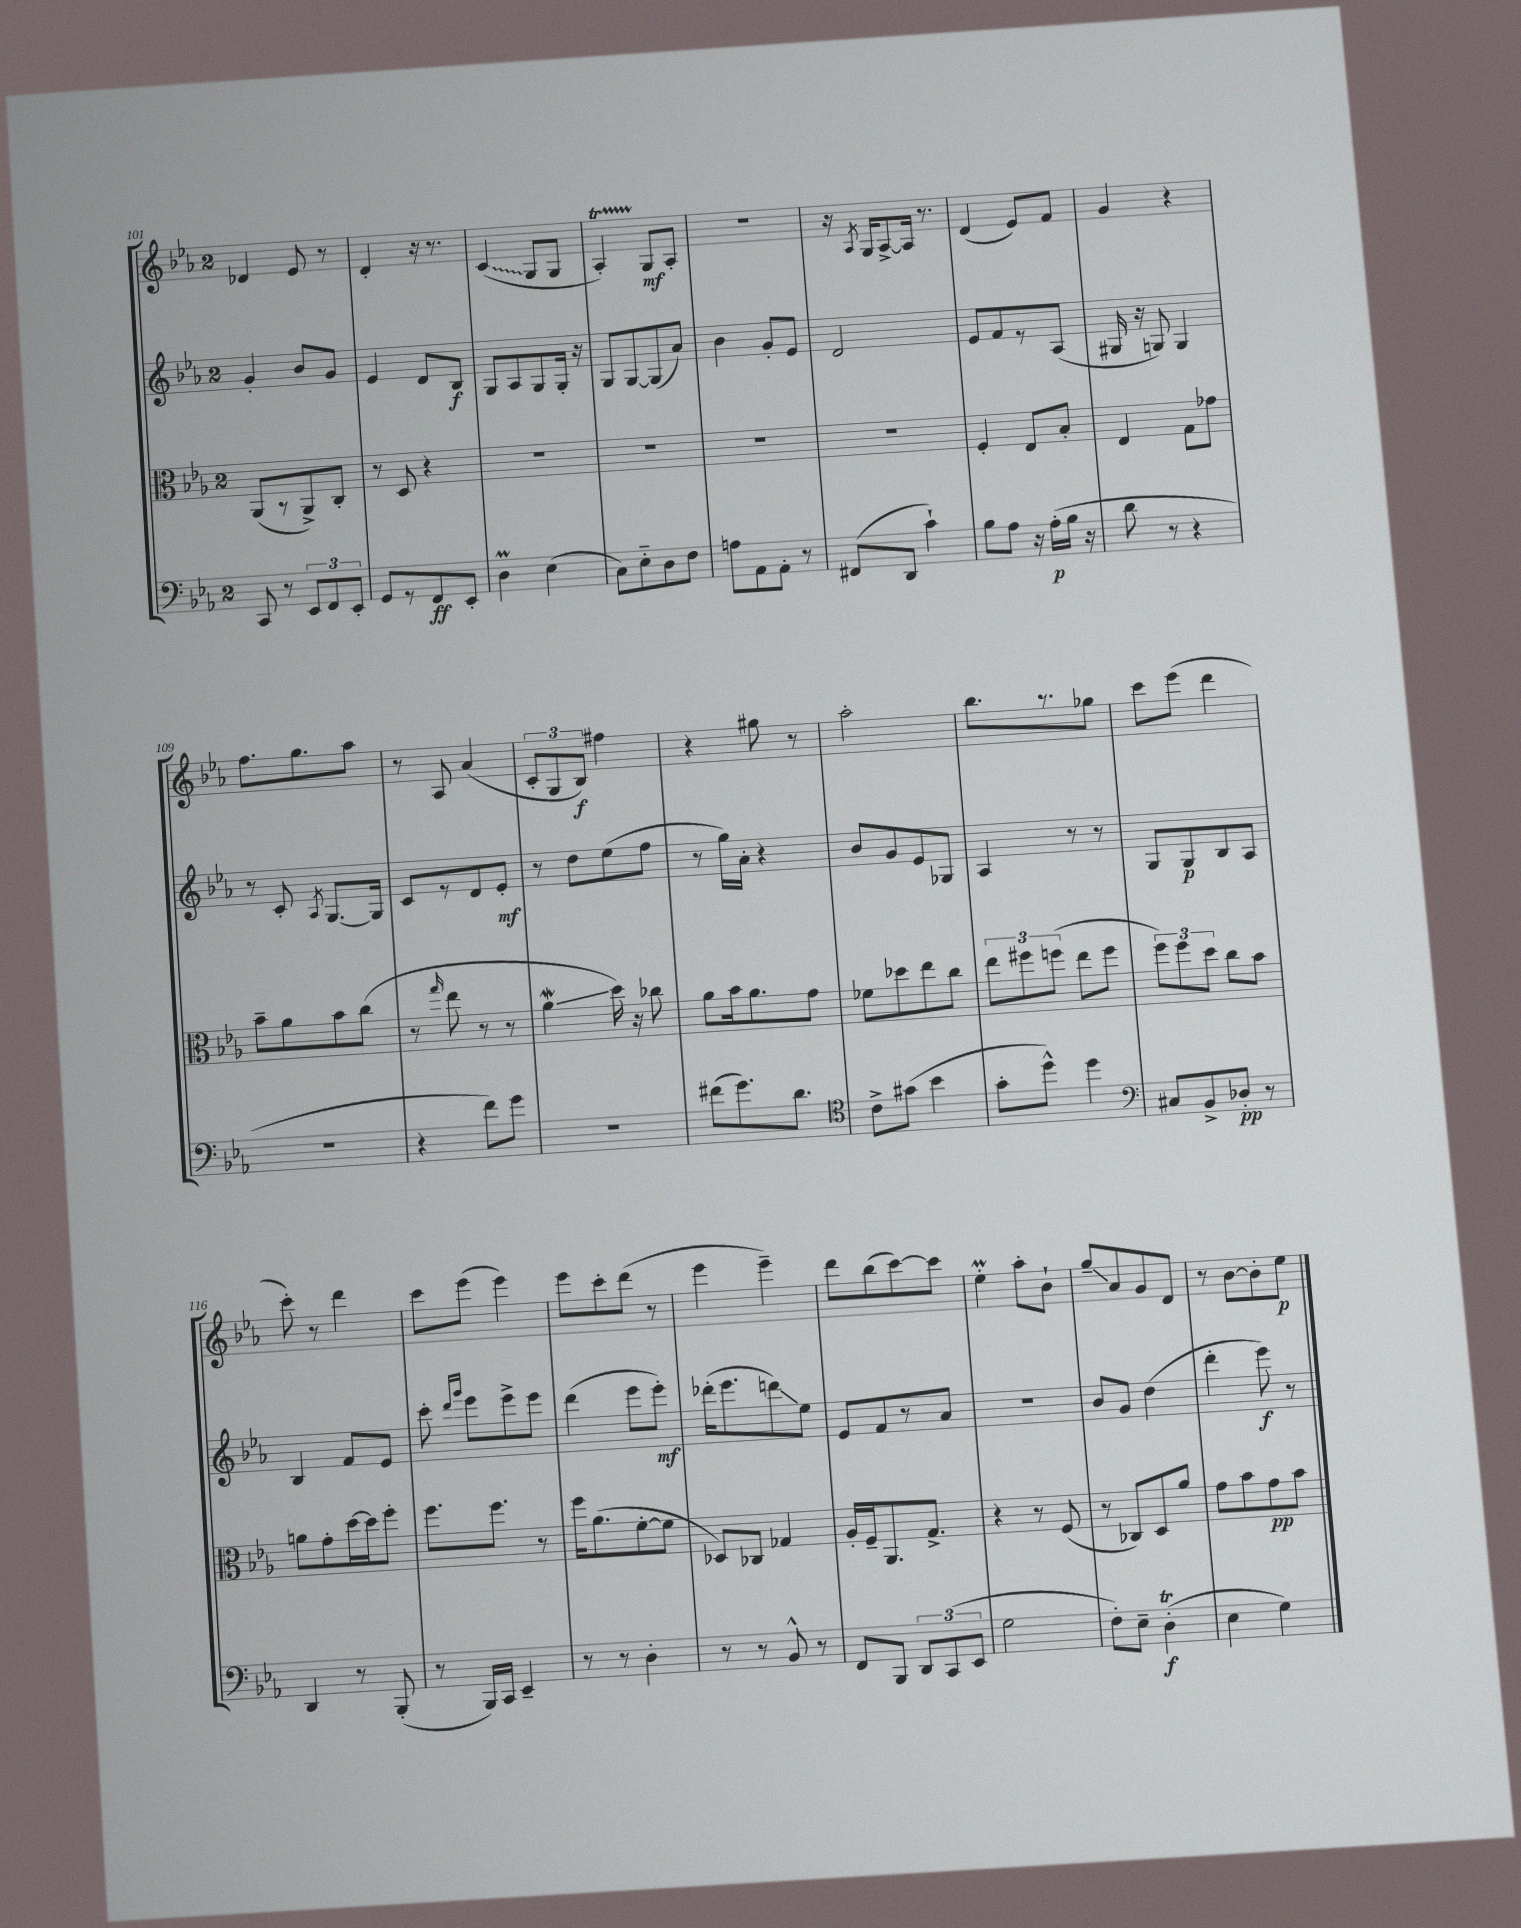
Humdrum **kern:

**kern	**kern	**kern	**kern
*staff4	*staff3	*staff2	*staff1
*clefF4	*clefC3	*clefG2	*clefG2
*k[b-e-a-]	*k[b-e-a-]	*k[b-e-a-]	*k[b-e-a-]
*M2/4	*M2/4	*M2/4	*M2/4
8CC/	(8AA-/L	4g'/	4d-/
8r	8r	.	.
12EE-/L	8AA-^/)	8b-/L	8e-/
12FF/	.	.	.
.	8C'/J	8g/J	8r
12EE-'/J	.	.	.
=	=	=	=
8GG/L	8r	4e-/	4d'/
8r	8D/	.	.
8FF/	4r	8d/L	16r
.	.	.	8.r
8EE-'/J	.	8B-/J	.
=	=	=	=
4D\	2r	8G/L	(4c/
.	.	8A-/	.
(4E-\	.	8G/	8G/L
.	.	16G'/Jk	8G/J
.	.	16r	.
=	=	=	=
8C\L)	2r	8G/L	4A-'/)
8E-'~\	.	[8G/	.
8D\	.	(8G/]	8G/L
8F\J	.	8a-/J)	8A-'/J
=	=	=	=
8A\L	2r	4b-\	2r
8AA-\	.	.	.
8AA-'\J	.	8g'/L	.
8r	.	8e-/J	.
=	=	=	=
(8FF#/L	2r	2d/	16r
.	.	.	8qA-/
.	.	.	16G/LK
8DD/J	.	.	[8A-^/
4c`\)	.	.	16A-/]Jk
.	.	.	8.r
=	=	=	=
8B-\L	4F'/	8e-/L	(4d/
8A-\J	.	8f/	.
16r	8E-/L	8r	8e-/L)
(16A-'\LL	.	.	.
16B-\JJ	8B-'/J	(8A-/J	8f/J
16r	.	.	.
=	=	=	=
8d\	4E-/	16G#/	4g/
.	.	16r	.
8r	.	8G/)	.
4r	8G\L	4G/	4r
.	8g-\J	.	.
=	=	=	=
2r	8b-~\L	8r	8.ff\L
.	8a-\	8c'/	.
.	.	.	8.gg\
.	.	8qA-/	.
.	8b-\	[8.G/L	.
.	(8cc\J	.	8aa-\J
.	.	16G/]Jk	.
=	=	=	=
4r	8r	8c/L	8r
.	16qqgg/	.	.
.	8ee-\	8r	8A-/
8f\L)	8r	8d/	(4a-/
8g\J	8r	8e-'/J	.
=	=	=	=
2r	4a-\	8r	12c'/L
.	.	.	12G/
.	.	8dd\L	.
.	.	.	12B-/J)
.	16dd\)	(8ee-\	4ff#\
.	16r	.	.
.	8cc-\	8ff\J	.
=	=	=	=
(8f#\L	8a-\L	8r	4r
8.g\)	16b-\k	16gg\LL)	.
.	8.a-\	16a-'\JJ	.
.	.	4r	8gg#\
8.d\J	.	.	.
.	8g\J	.	8r
=	=	=	=
*clefC4	*	*	*
8c^\L	8f-\L	8b-/L	2aa-'\
(8g#\J	8dd-\	8g/	.
4b-\	8ee-\	8e-/	.
.	8cc\J	8G-/J	.
=	=	=	=
8g'\L	12ee-\L	4A-/	8.bb-\L
.	12ff#\	.	.
8dd^^\J)	.	.	.
.	(12ff\J	.	.
.	.	.	8.r
4dd\	8ee-\L	8r	.
.	8ff\J	8r	8gg-\J
=	=	=	=
*clefF4	*	*	*
8C#/L	12ff\L)	8G/L	8ccc\L
.	12ff\	.	.
8BB-^/	.	8G/	(8eee-\J
.	12dd\J	.	.
8D-'/J	8cc\L	8B-/	4ddd\
8r	8b-\J	8A-/J	.
=	=	=	=
4DD/	8a\L	4B-/	8ccc'\)
.	8g'\	.	8r
8r	[16dd\L	8f/L	4ddd\
.	16dd\]J	.	.
(8BBB-'/	8ff'\J	8e-/J	.
=	=	=	=
8r	8.ff\L	8ccc'\	8ccc\L
.	.	16qqddd/LL	.
.	.	16qqggg/JJ	.
16BBB-/LL)	.	8eee-\L	(8eee-\J
16CC/JJ	8.ff\J	.	.
4EE-~/	.	8eee-^\	4eee-\)
.	8r	8eee-\J	.
=	=	=	=
8r	16ff\LK	(4ddd\	8eee-\L
.	(8.a-\	.	.
8r	.	.	8ccc'\
4D'\	[8f'\	8eee-\L	(8ddd\J
.	8f\]J	8eee-'\J)	8r
=	=	=	=
8r	8D-/L)	(16ddd-'\LK	4eee-\
.	.	8.eee-\	.
8r	8C-/J	.	.
8BB-^^/	4G-/	8ddd\)	4eee-~\)
8r	.	8ee-\J	.
=	=	=	=
8FF/L	16A-'/LL	8e-/L	8ddd\L
.	16F~/J	.	.
8BBB-/J	8.AA-/	8f/	(8bb-\
12DD/L	.	8r	[8ccc\)
.	8.G^/J	.	.
(12CC/	.	.	.
.	.	8a-/J	8ccc\]J
12EE-/J	.	.	.
=	=	=	=
2G\	4r	2r	4ee-'\
.	8r	.	8aa-'\L
.	(8F/	.	8b-`\J
=	=	=	=
8F'\L)	8r	8b-/L	8gg~/L
8E-~\J	8C-/L)	8g/J	8a-/
(4D'\	8D/	(4dd\	8g/
.	8a-/J	.	8d/J
=	=	=	=
4E-\	8g\L	4ddd'\	8r
.	8b-\	.	[8b-\L
4G\)	8g\	8eee-\)	8b-'\]
.	8b-\J	8r	8ee-\J
==	==	==	==
*-	*-	*-	*-
